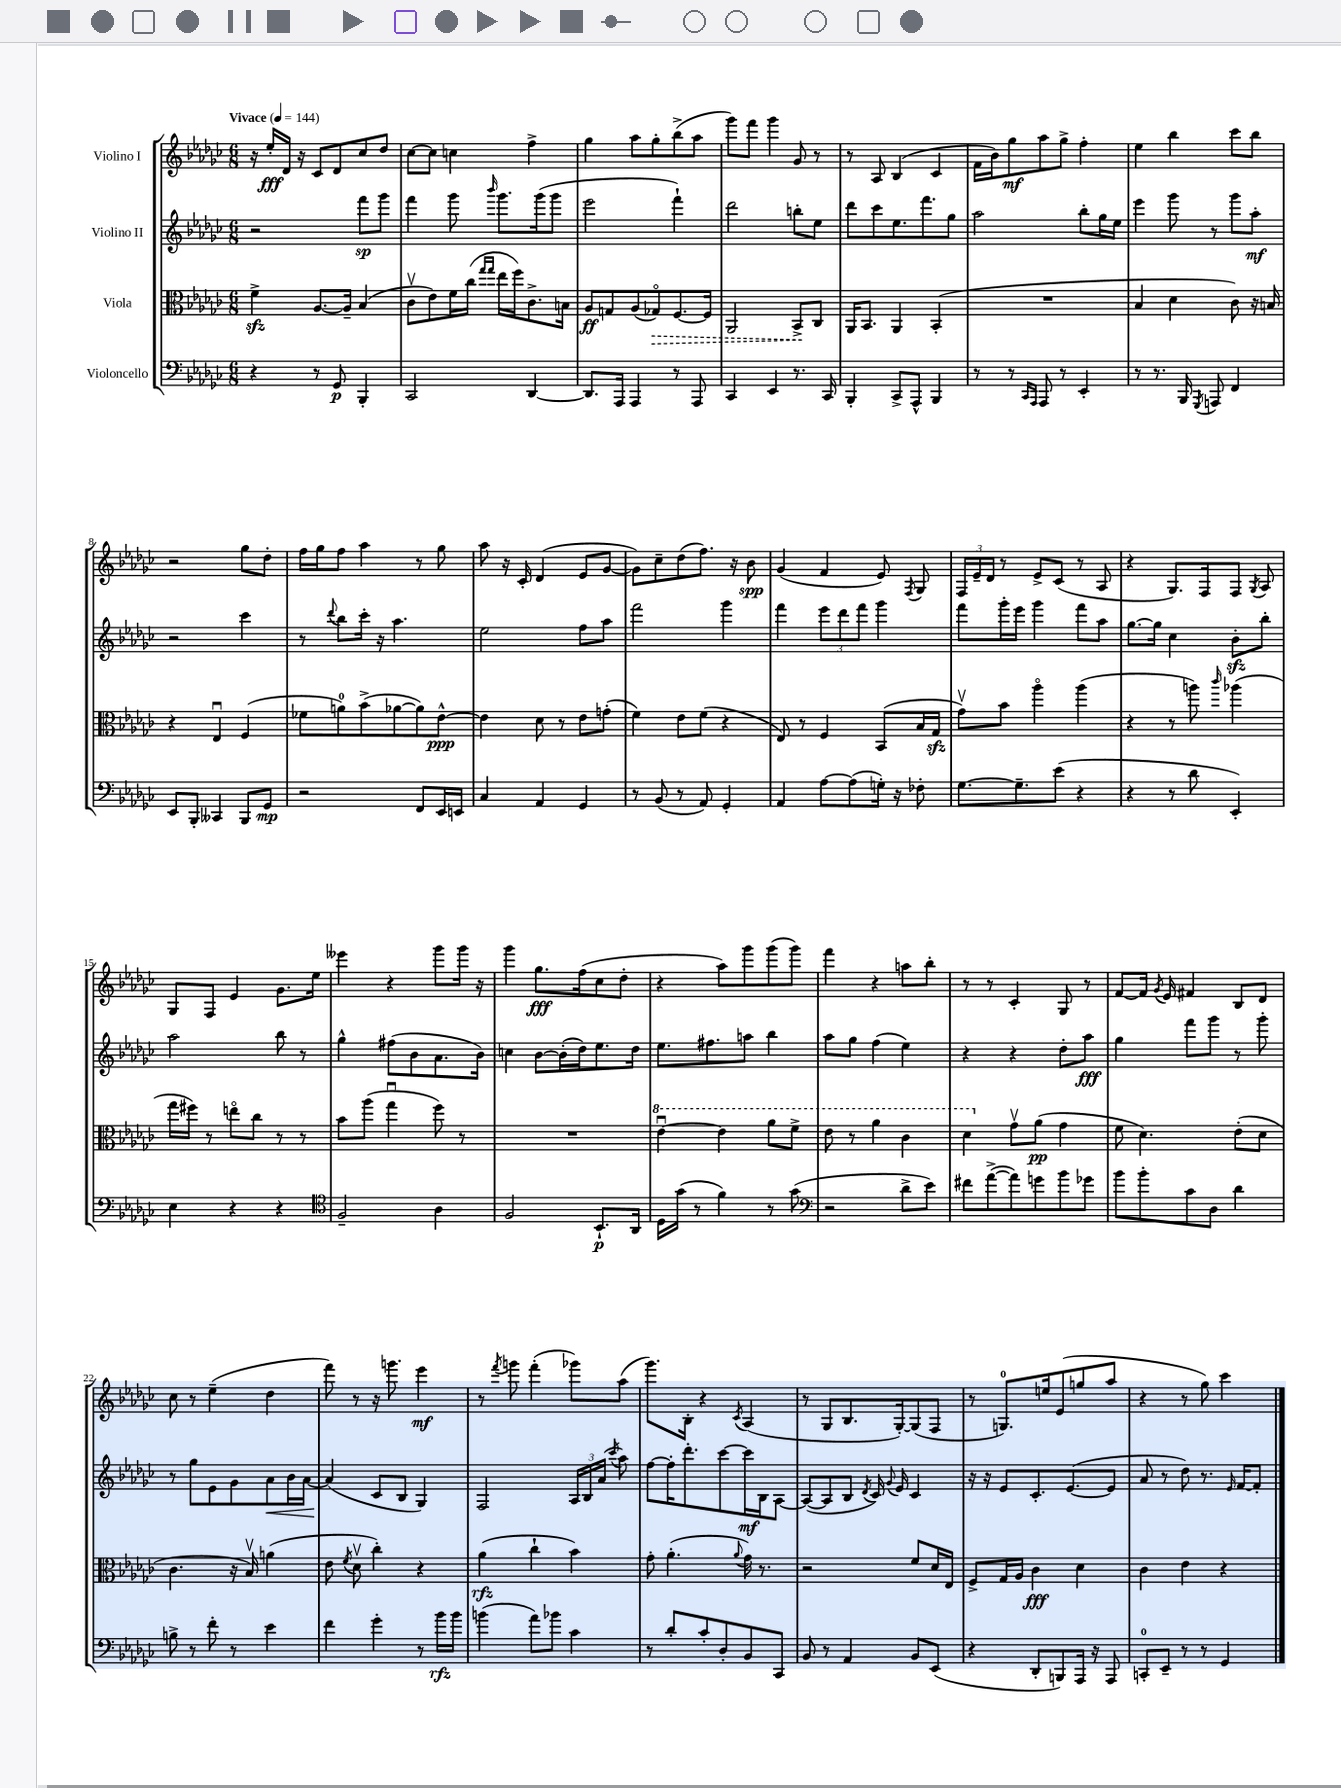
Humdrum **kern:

**kern	**dynam	**kern	**dynam	**kern	**dynam	**kern	**dynam
*part4	*part4	*part3	*part3	*part2	*part2	*part1	*part1
*staff4	*staff4	*staff3	*staff3	*staff2	*staff2	*staff1	*staff1
*I"Violoncello	*	*I"Viola	*	*I"Violino II	*	*I"Violino I	*
*clefF4	*	*clefC3	*	*clefG2	*	*clefG2	*
*k[b-e-a-d-g-c-]	*	*k[b-e-a-d-g-c-]	*	*k[b-e-a-d-g-c-]	*	*k[b-e-a-d-g-c-]	*
*M6/8	*	*M6/8	*	*M6/8	*	*M6/8	*
*MM144	*	*MM144	*	*MM144	*	*MM144	*
=1	=1	=1	=1	=1	=1	=1	=1
!	!	!	!	!	!	!LO:TX:a:B:t=Vivace	!
4r	.	4fzz^\	.	2r	.	16r	.
.	.	.	.	.	.	16ee-'/LL	fff
.	.	.	.	.	.	16d-/JJ	.
.	.	.	.	.	.	16r	.
8r	.	[8.A-/L	.	.	.	8c-/L	.
8GG-/	p	.	.	.	.	8d-/	.
.	.	16A-~/Jk]	.	.	.	.	.
4BBB-'/	.	(4B-/	.	8fff\L	sp	8cc-/	.
.	.	.	.	8ggg-\J	.	8dd-/J	.
=2	=2	=2	=2	=2	=2	=2	=2
2CC-/	.	8c-v\L	.	4fff\	.	[8cc-\L	.
.	.	8e-\)	.	.	.	8cc-\J]	.
.	.	16f\L	.	8ggg-\	.	4ccn\	.
.	.	(16cc-\JJ	.	.	.	.	.
.	.	16qqgg-/LL	.	.	.	.	.
.	.	16qqgg-/JJ	.	16qqbbb-/	.	.	.
.	.	16ee-\LL	.	8.ggg-\L	.	.	.
.	.	16ff\J)	.	.	.	.	.
[4DD-/	.	8.c-^\	.	.	.	4ff^\	.
.	.	.	.	(16ggg-\k	.	.	.
.	.	.	.	8ggg-\J	.	.	.
.	.	16Bn\Jk	.	.	.	.	.
=3	=3	=3	=3	=3	=3	=3	=3
8.DD-/L]	.	8A-/L	ff	2eee-\	.	4gg-\	.
.	.	8Gn/	.	.	.	.	.
16AAA-/Jk	.	.	.	.	.	.	.
4AAA-/	.	(8A-/	.	.	.	8aa-\L	.
!	!	!	!LO:HP:b	!	!	!	!
.	.	8G-X/)	>	.	.	8gg-'\	.
8r	.	[8.F/	.	4fff`\)	.	(8bb-^\	.
8AAA-/	.	.	.	.	.	8aa-\J	.
.	.	16F/Jk]	.	.	.	.	.
=4	=4	=4	=4	=4	=4	=4	=4
4CC-/	.	2AA-/	.	2ddd-\	.	8ggg-\L)	.
.	.	.	.	.	.	8fff\J	.
4EE-/	.	.	.	.	.	4ggg-\	.
8.r	.	8BB-^/L	.	8bbn'\L	.	8g-/	.
.	.	8C-/J	]	8ee-\J	.	8r	.
16CC-/	.	.	.	.	.	.	.
=5	=5	=5	=5	=5	=5	=5	=5
4BBB-'/	.	16AA-/KL	.	8ddd-\L	.	8r	.
.	.	8.BB-/J	.	.	.	.	.
.	.	.	.	8ccc-\	.	8A-/	.
8CC-^/L	.	4AA-/	.	8.ee-\	.	(4B-/	.
8AAA-^^/J	.	.	.	.	.	.	.
.	.	.	.	8.fff\	.	.	.
4BBB-/	.	(4BB-'/	.	.	.	4c-/	.
.	.	.	.	8gg-\J	.	.	.
=6	=6	=6	=6	=6	=6	=6	=6
8r	.	2.r	.	2aa-\	.	16f\LL	.
.	.	.	.	.	.	16b-\J)	.
8r	.	.	.	.	.	8gg-\	mf
16qqCC-/LL	.	.	.	.	.	.	.
16qqAAA-/JJ	.	.	.	.	.	.	.
8AAA-/	.	.	.	.	.	8aa-\	.
8r	.	.	.	.	.	8gg-^\J	.
4EE-'/	.	.	.	8bb-'\L	.	4ff'\	.
.	.	.	.	16gg-\L	.	.	.
.	.	.	.	16ee-\JJ	.	.	.
=7	=7	=7	=7	=7	=7	=7	=7
8r	.	4B-/	.	4eee-\	.	4ee-\	.
8.r	.	.	.	.	.	.	.
.	.	4d-\	.	8ggg-\	.	4bb-\	.
16BBB-/	.	.	.	.	.	.	.
8qGGG-/	.	.	.	.	.	.	.
8AAAn/	.	.	.	8r	.	.	.
4FF/	.	8c-\)	.	8ggg-\L	.	8ccc-\L	.
.	.	16r	.	8aa-'\J	mf	8bb-\J	.
.	.	16Bn/	.	.	.	.	.
!!LO:LB:g=z
=8	=8	=8	=8	=8	=8	=8	=8
8EE-/L	.	4r	.	2r	.	2r	.
8BBB-'/J	.	.	.	.	.	.	.
4CC--X/	.	4E-u/	.	.	.	.	.
8BBB-/L	.	(4F/	.	4ccc-\	.	8gg-\L	.
8GG-/J	mp	.	.	.	.	8dd-'\J	.
=9	=9	=9	=9	=9	=9	=9	=9
2r	.	8f-X\L	.	8r	.	16ff\LL	.
.	.	.	.	.	.	16gg-\J	.
.	.	.	.	8qqddd-/	.	.	.
.	.	8an\)	.	8bb-\L	.	8ff\J	.
.	.	(8b-^\	.	16ccc-'\Jk	.	4aa-\	.
.	.	.	.	16r	.	.	.
.	.	[8a-X\	.	4.aa-\	.	.	.
8FF/L	.	8a-\])	.	.	.	8r	.
16EE-/L	.	[8e-^^\J	ppp	.	.	8gg-\	.
16EEn/JJ	.	.	.	.	.	.	.
=10	=10	=10	=10	=10	=10	=10	=10
4C-/	.	4e-\]	.	2ee-\	.	8aa-\	.
.	.	.	.	.	.	16r	.
.	.	.	.	.	.	16c-'/	.
4AA-/	.	8d-\	.	.	.	(4d-/	.
.	.	8r	.	.	.	.	.
4GG-/	.	8e-\L	.	8ff\L	.	8e-/L	.
.	.	(8gn'\J	.	8aa-\J	.	[8g-/J	.
=11	=11	=11	=11	=11	=11	=11	=11
8r	.	4f\)	.	2fff\	.	8g-\L])	.
(8BB-/	.	.	.	.	.	8cc-~\	.
8r	.	8e-\L	.	.	.	(8dd-\	.
8AA-/)	.	(8f\J	.	.	.	8.ff\J)	.
4GG-'/	.	4r	.	4ggg-\	.	.	.
.	.	.	.	.	.	16r	.
.	.	.	.	.	.	8b-\	spp
=12	=12	=12	=12	=12	=12	=12	=12
4AA-/	.	8E-/)	.	4fff\	.	(4g-/	.
.	.	8r	.	.	.	.	.
[8A-\L	.	4F/	.	12eee-\L	.	4f/	.
.	.	.	.	12ddd-\	.	.	.
(8A-\]	.	.	.	.	.	.	.
.	.	.	.	12fff\J	.	.	.
16Gn'\Jk)	.	(8BB-/L	.	4ggg-\	.	8e-/)	.
16r	.	.	.	.	.	.	.
.	.	.	.	.	.	8qF/	.
8F-X'\	.	16B-/L	.	.	.	8G-/	.
.	.	16G-zz/JJ	.	.	.	.	.
=13	=13	=13	=13	=13	=13	=13	=13
[8.G-\L	.	8g-v\L)	.	8fff\L	.	24F/LL	.
.	.	.	.	.	.	24e-~/	.
.	.	.	.	.	.	24d-/JJ	.
.	.	8b-\J	.	16ggg-'\L	.	8r	.
8.G-~\]	.	.	.	16eee-\JJ	.	.	.
.	.	4aa-\	.	4ggg-\	.	8e-^/L	.
(8e-\J	.	.	.	.	.	(8c-/J	.
4r	.	(4aa-\	.	8fff\L	.	8r	.
.	.	.	.	8aa-\J	.	8A-/	.
=14	=14	=14	=14	=14	=14	=14	=14
4r	.	4r	.	[8.gg-\L	.	4r	.
.	.	.	.	16gg-\Jk]	.	.	.
8r	.	8r	.	4cc-\	.	8.G-/L)	.
8d-\	.	8aan\)	.	.	.	.	.
.	.	.	.	.	.	16F/k	.
.	.	16qqccc-/	.	.	.	.	.
4EE-'/)	.	(4aa-X\	.	8b-zz'\L	.	8F/J	.
.	.	.	.	.	.	8qG-/	.
.	.	.	.	8bb-'\J	.	8A-/	.
!!LO:LB:g=z
=15	=15	=15	=15	=15	=15	=15	=15
4E-\	.	16gg-\LL	.	2aa-\	.	8G-/L	.
.	.	16ff#X\JJ)	.	.	.	.	.
.	.	8r	.	.	.	8F/J	.
4r	.	8een\L	.	.	.	4e-/	.
.	.	8cc-\J	.	.	.	.	.
4r	.	8r	.	8bb-\	.	8.g-\L	.
.	.	8r	.	8r	.	.	.
.	.	.	.	.	.	16ee-\Jk	.
=16	=16	=16	=16	=16	=16	=16	=16
*clefC4	*	*	*	*	*	*	*
2F~/	.	8b-\L	.	4gg-^^\	.	4eee--X\	.
.	.	(8aa-\J	.	.	.	.	.
.	.	4gg-u\	.	(8ff#X\L	.	4r	.
.	.	.	.	8b-\	.	.	.
4A-\	.	8ff\)	.	8.a-\	.	8ggg-\L	.
.	.	8r	.	.	.	16ggg-\Jk	.
.	.	.	.	16b-\Jk)	.	16r	.
=17	=17	=17	=17	=17	=17	=17	=17
2F/	.	2.r	.	4ccn\	.	4ggg-\	.
.	.	.	.	[8b-\L	.	8.gg-\L	fff
.	.	.	.	(16b-'\L]	.	.	.
.	.	.	.	16dd-\J)	.	(16ff\k	.
8.BB-`/L	p	.	.	8.ee-\	.	8cc-\	.
.	.	.	.	.	.	8dd-'\J	.
16AA-/Jk	.	.	.	16dd-\Jk	.	.	.
=18	=18	=18	=18	=18	=18	=18	=18
*	*	*8va	*	*	*	*	*
16D-\LL	.	[4ee-u\	.	8.ee-\L	.	4r	.
(16g-\JJ	.	.	.	.	.	.	.
8r	.	.	.	.	.	.	.
.	.	.	.	8.ff#X\	.	.	.
4f\)	.	4ee-\]	.	.	.	8aa-\L)	.
.	.	.	.	8aan\J	.	8ggg-\	.
8r	.	8aa-\L	.	4bb-\	.	(8ggg-\	.
(8g-\	.	8ff^\J	.	.	.	8ggg-\J)	.
=19	=19	=19	=19	=19	=19	=19	=19
*clefF4	*	*	*	*	*	*	*
2r	.	8ee-\	.	8aa-\L	.	4fff\	.
.	.	8r	.	8gg-\J	.	.	.
.	.	4aa-\	.	(4ff\	.	4r	.
8d-^\L	.	4cc-\	.	4ee-\)	.	8aan\L	.
8e-\J)	.	.	.	.	.	8bb-'\J	.
=20	=20	=20	=20	=20	=20	=20	=20
8f#X\L	.	4dd-\	.	4r	.	8r	.
([8a-^\	.	.	.	.	.	8r	.
*	*	*X8va	*	*	*	*	*
8a-\])	.	8g-v\L	.	4r	.	4c-'/	.
8gn\	.	(8a-\J	pp	.	.	.	.
8b-\	.	4g-\	.	8dd-'\L	.	8G-/	.
8g-X\J	.	.	.	8aa-\J	fff	8r	.
=21	=21	=21	=21	=21	=21	=21	=21
8b-\L	.	8f\	.	4gg-\	.	[8f/L	.
8b-'\	.	4.d-\)	.	.	.	16f/Jk]	.
.	.	.	.	.	.	8qg-/	.
.	.	.	.	.	.	16e-/	.
8c-\	.	.	.	8fff\L	.	4f#X/	.
8D-\J	.	.	.	8ggg-\J	.	.	.
4d-\	.	(8e-'\L	.	8r	.	8B-/L	.
.	.	8d-\J	.	8ggg-'\	.	8d-/J	.
!!LO:LB:g=z
=22	=22	=22	=22	=22	=22	=22	=22
8Bn^\	.	4.c-\	.	8r	.	8cc-\	.
8r	.	.	.	8gg-\L	.	8r	.
8f'\	.	.	.	8e-\	.	(4ee-~\	.
8r	.	16r	.	8g-\	.	.	.
.	.	16B-v/)	.	.	.	.	.
!	!	!	!	!	!LO:HP:b	!	!
4e-\	.	(4an\	.	8a-\	<	4dd-\	.
.	.	.	.	16b-\L	.	.	.
.	.	.	.	[16a-\JJ	.	.	.
=23	=23	=23	=23	=23	=23	=23	=23
4f\	.	8e-\	.	(4a-/]	.	8fff\)	.
.	.	8qf/	.	.	.	.	.
.	.	8d-v\	.	.	.	8r	.
4g-'\	.	4cc-'\)	.	8c-/L	[	16r	.
.	.	.	.	.	.	8.gggn\	.
.	.	.	.	8B-/J	.	.	.
8r	.	4r	.	4G-/)	.	4eee-\	mf
16b-\LL	rfz	.	.	.	.	.	.
16b-\JJ	.	.	.	.	.	.	.
=24	=24	=24	=24	=24	=24	=24	=24
(4bn\	.	(4a-\	rfz	2F/	.	8r	.
.	.	.	.	.	.	8qfff/	.
.	.	.	.	.	.	8gggn\	.
8a-\L)	.	4cc-`\	.	.	.	(4fff'\	.
8b-X\J	.	.	.	.	.	.	.
4c-\	.	4b-\)	.	24A-/LL	.	8ggg-X\L)	.
.	.	.	.	24B-/	.	.	.
.	.	.	.	(24a-/JJ	.	.	.
.	.	.	.	8qccc-/	.	.	.
.	.	.	.	8aa-\)	.	(8aa-\J	.
=25	=25	=25	=25	=25	=25	=25	=25
8r	.	8g-'\	.	[8ff\L	.	8.ggg-\L)	.
8d-'/L	.	(4.a-'\	.	16ff'\K]	.	.	.
.	.	.	.	8.ddd-'\	.	16B-'\Jk	.
8c-'/	.	.	.	.	.	4r	.
8D-'/	.	.	.	[8ccc-\	.	.	.
.	.	8qqa-/	.	.	.	8qc-/	.
8BB-/	.	16g-\)	.	16ccc-\L]	mf	(4A-/	.
.	.	8.r	.	16B-\J	.	.	.
8CC-/J	.	.	.	[8A-\J	.	.	.
=26	=26	=26	=26	=26	=26	=26	=26
8BB-/	.	2r	.	(8A-/L_	.	8r	.
8r	.	.	.	8A-/]	.	8G-/L	.
4AA-/	.	.	.	8B-/J	.	8.B-/	.
.	.	.	.	8qd-/	.	.	.
.	.	.	.	16c-/)	.	.	.
.	.	.	.	8qqg-/	.	.	.
.	.	.	.	16e-/	.	[16G-'/k)	.
8BB-/L	.	8f/L	.	4c-/	.	(8G-/]	.
(8EE-/J	.	16d-/L	.	.	.	8F/J	.
.	.	16E-/JJ	.	.	.	.	.
=27	=27	=27	=27	=27	=27	=27	=27
4r	.	8F^/L	.	16r	.	8r	.
.	.	.	.	16r	.	.	.
.	.	16G-/L	.	8e-/L	.	8.Gn/L)	.
.	.	16A-/JJ	.	.	.	.	.
8DD-'/L	.	4c-\	fff	8.c-'/	.	.	.
.	.	.	.	.	.	16een/k	.
8BBBn/)	.	.	.	.	.	(8e-/	.
.	.	.	.	([8.e-/	.	.	.
16AAA-/Jk	.	4d-\	.	.	.	8ggn/	.
16r	.	.	.	.	.	.	.
8AAA-/	.	.	.	8e-/J]	.	8aa-/J	.
=28	=28	=28	=28	=28	=28	=28	=28
8CCn'/L	.	4c-\	.	8a-/	.	4r	.
8EE-~/J	.	.	.	8r	.	.	.
8r	.	4e-\	.	8dd-\)	.	8r	.
8r	.	.	.	8.r	.	8gg-\)	.
4GG-/	.	4r	.	.	.	4ccc-\	.
.	.	.	.	16qqe-/	.	.	.
.	.	.	.	[16f/KL	.	.	.
.	.	.	.	8f'/J]	.	.	.
==	==	==	==	==	==	==	==
*-	*-	*-	*-	*-	*-	*-	*-
